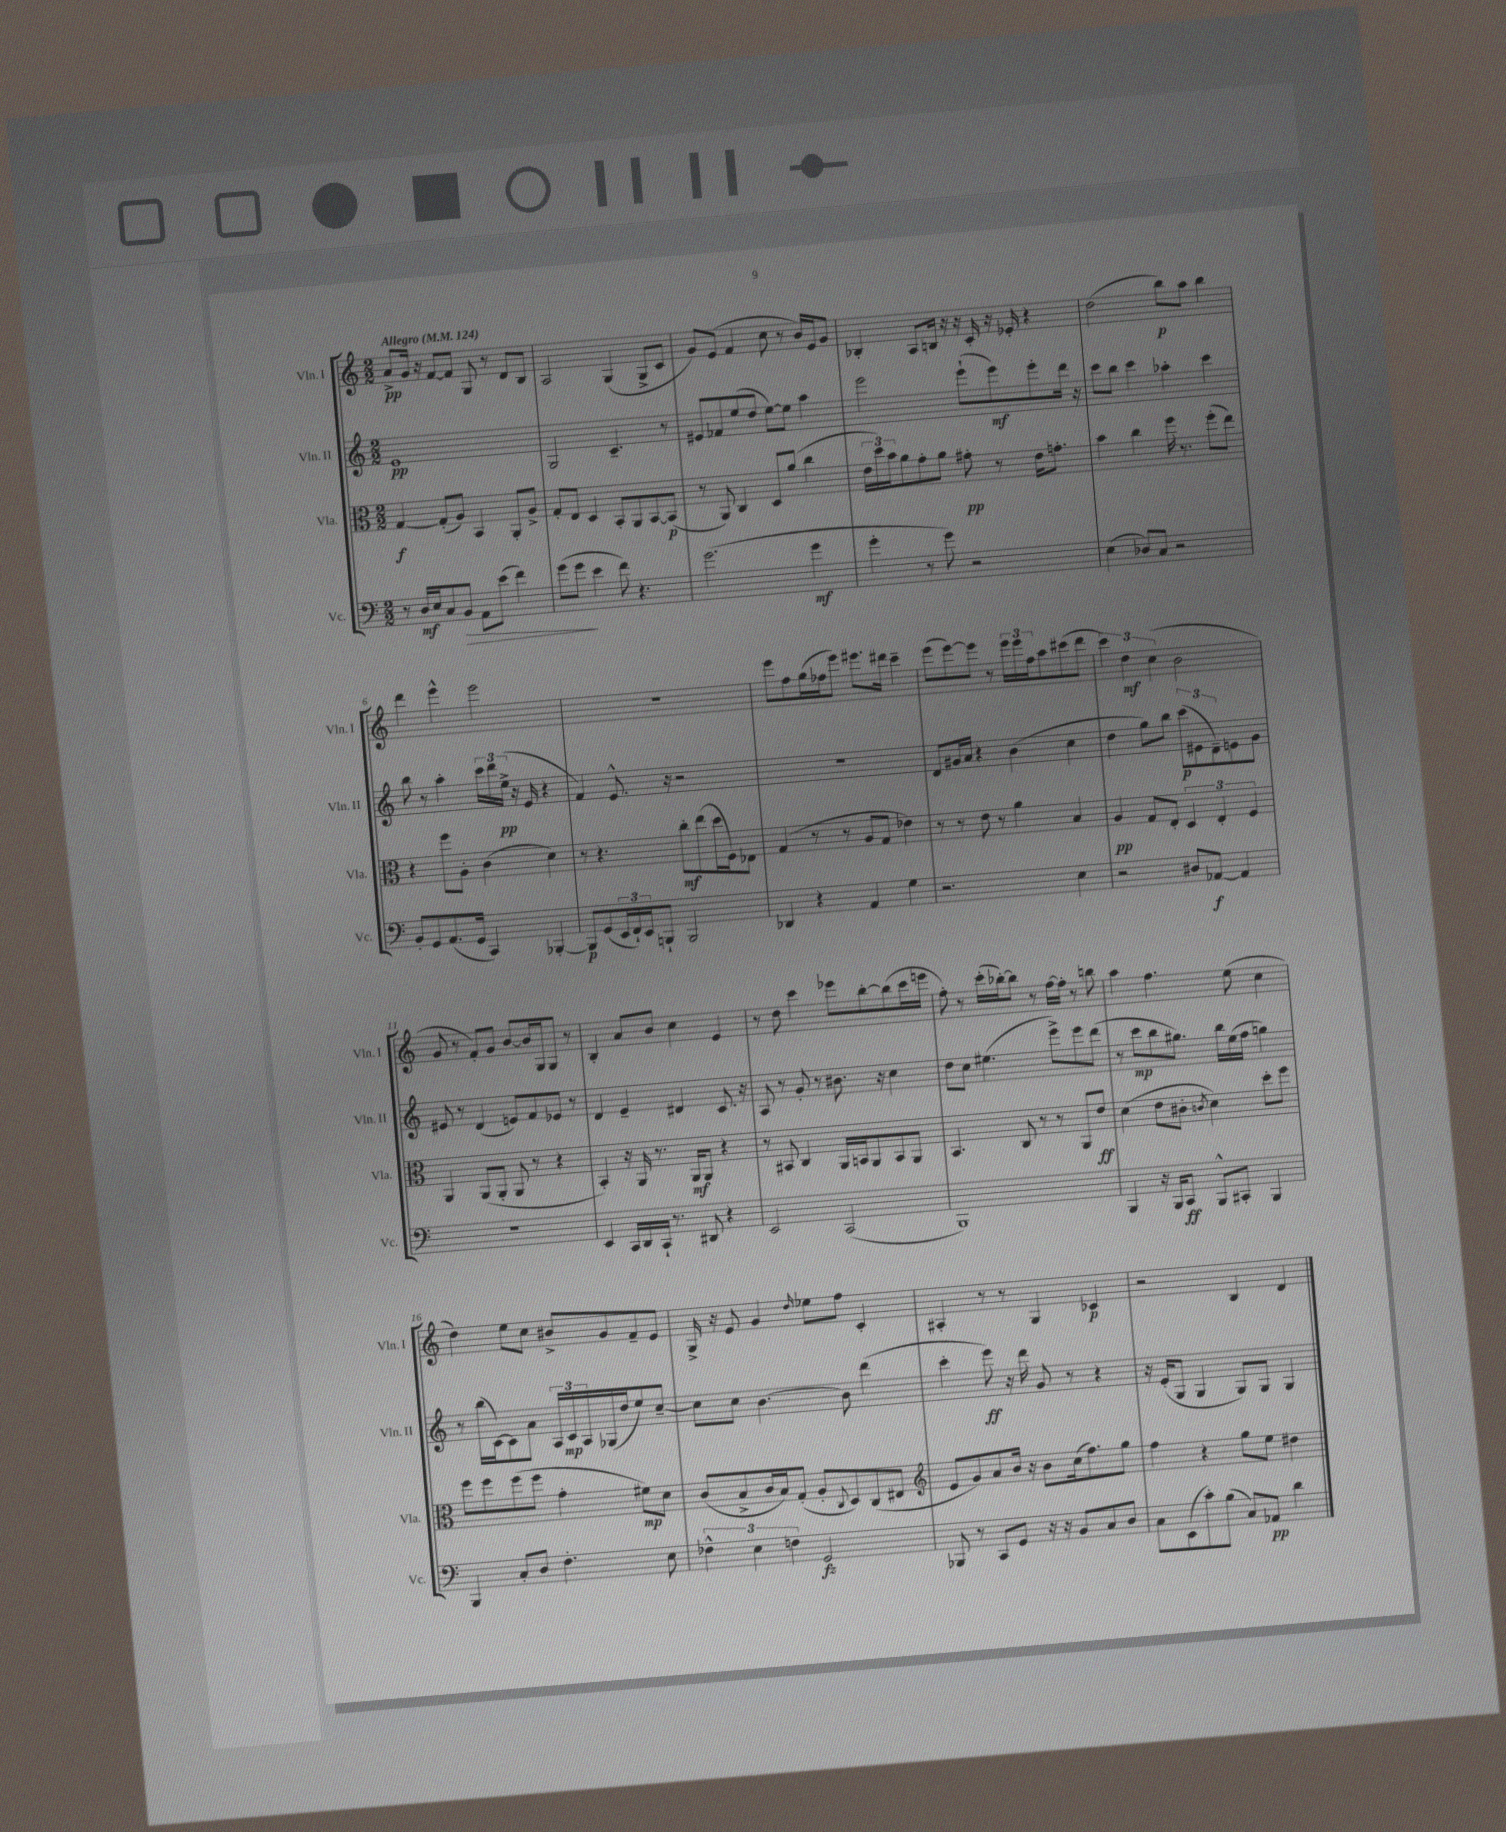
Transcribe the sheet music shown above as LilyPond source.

<<
\new StaffGroup <<
\new Staff = "s0" \with { instrumentName = "Vln. I" shortInstrumentName = "Vln. I" } {
    \clef treble \key c \major \numericTimeSignature \time 2/2 \tempo "Allegro" 4 = 124
    a'8->\pp g'16 r16 f'8~ f'8 g8 r8 d'8 b8 |
    a2 g4( g8-> c'8 |
    g'8) e'8( f'4 c''8 r8 b'16) e'16 g'8 |
    bes4-. a8 b16 r16 r16 c'16-. r16 ees'16-. r4 |
    d''2( b''8\p) a''8 b''4 |
    d'''4 e'''4-^ e'''2 |
    R1 |
    e'''8 f''8 g''16( fes''16 e'''8) eis'''8. dis'''16 c'''4-- |
    e'''8( e'''8~) e'''8 r8 \tuplet 3/2 { e'''16 e'''16 f''16 } a''8 cis'''8( d'''8 |
    \tuplet 3/2 { c'''4) d''4\mf c''4( } b'2 |
    g'8 r8 f'8-.) g'8 b'8~ b'16 g16 g8 r8 |
    b4-. a'8 b'8 c''4 e'4 |
    r8 d''8 c'''4 ees'''8 b''8~-. b''8( c'''16 e'''16 |
    f''8-.) r8 c'''16-.( bes''16~-.) bes''8 r8 f''16~ f''16-. r8 b''8 |
    a''4 f''4. e''8( c''4 |
    d''4) e''8 c''8 bis'8-> g'8 f'8-- e'8 |
    g16-> r16 e'8 g'4 \grace { d''16 } ees''8 f''8 c'4-. |
    ais4-. r8 r8 g4 ces'4\p |
    r2 b4 d'4 \bar "|." |
}
\new Staff = "s1" \with { instrumentName = "Vln. II" shortInstrumentName = "Vln. II" } {
    \clef treble \key c \major \numericTimeSignature \time 2/2
    e'1\pp |
    g2 c'4.-- r8 |
    eis'8 fes'8 e''8( d''8 e''8~) e''8 a''4 |
    e'''2 e'''8-!( e'''8\mf) e'''8-. d'''16 r16 |
    c'''8 b''8 c'''4 aes''4-. c'''4 |
    b''8 r8 a''4-. \tuplet 3/2 { c'''16 d'''16 e''16->\pp( } r16 e'16 r4 |
    f'4) e'8.-^ r16 r2 |
    r1 |
    d'8 gis'16 a'16 r4 b'4( c''4 |
    d''4 g''8) b''8 \tuplet 3/2 { c'''8\p( eis'8 d'8--) } e'8 g'8 |
    eis'8 r8 d'4( e'8) f'8 ees'8 r8 |
    d'4 e'4-- dis'4 c'8. r16 |
    a8 r8 g'8-. r8 bis'8. r16 c''4 |
    d''8 c''8 eis''4.( e'''8->) e'''8 d'''8( |
    r8 c'''8\mp b''8 gis''8.) b''16 e''16( f''16 g''4) |
    r8 b''16( c'16~) c'8 a'8 \tuplet 3/2 { a16 c'16\mp a16 } ges16( d''16 e''8) c''8~-- |
    c''8 c''8 b'4.~ b'8 d'''4( |
    c'''4-. e'''8\ff) r16 d'''16 g'8 r8 r4 |
    r16 e'16-.( g8 g4 g8) g8 g4 \bar "|." |
}
\new Staff = "s2" \with { instrumentName = "Vla." shortInstrumentName = "Vla." } {
    \clef alto \key c \major \numericTimeSignature \time 2/2
    g4~\f g8-.( a8) b,4 a,8-. a8-> |
    g8-. e8 d4 b,8-. a,8 b,8~ b,8\p( |
    r8 a,8) c4 d8 a'8( c''4 |
    \tuplet 3/2 { e'16 d''16) b'16 } a'8 g'8-. a'8 gis'8-.\pp r8 e'16 g'8.-. |
    b'4 c''4 f''16 r8. f''8-.( e''8) |
    r4 f''8 a8-. c'4( d'4) |
    r8 r4. c''8-.\mf e''8( d''16 f16) ees8 |
    g4( r8 r8 a8 g8 ees'4) |
    r8 r8 e'8 r8 a'4 b4 |
    a4\pp g8 e8-. \tuplet 3/2 { d4 e4-. f4 } |
    a,4 a,8( a,8-. a,8 r8 r4 |
    b,4-.) r16 a,16 r8. a,16\mf a,8 r4 |
    r8 bis,8 c4 a,16 b,16 a,8 b,8 a,8 |
    b,4. c8 r8 r8 a,8 e'8\ff |
    d'4( e'8 cis'8-. \acciaccatura { c'8 } d'4) d''8-. f''8 |
    f''8 f''8 f''8( f''8 g'4-. fis'8\mp) d'8 |
    c'8( b8-> c'16 b16) g8-.( a8-. \appoggiatura { c8 } d8) c8( eis8 |
    \clef treble e'8 g'8) a'8 b'16 r16 b'8 c''16( f''8.) g''8 |
    f''4 r4 g''8 e''8 dis''4 \bar "|." |
}
\new Staff = "s3" \with { instrumentName = "Vc." shortInstrumentName = "Vc." } {
    \clef bass \key c \major \numericTimeSignature \time 2/2
    r8 d16\mf e16 c8 b,8\> a,8 e'8( f'4) |
    g'8( g'8\! e'4 f'8) r4. |
    g'2.( g'4\mf |
    g'4-. r8 g'8) r2 |
    e4( des8) c8 r2 |
    b,8-. g,8 a,8.( g,16 c,4) bes,,4~-. |
    bes,,8\p g,8( \tuplet 3/2 { e,16 f,16-!) e,16 } b,,8-! b,,2 |
    des,4 r4 a,4 g4 |
    r2. e4 |
    r2 dis8 aes,8~\f aes,4 |
    R1 |
    e,4 c,16 d,16 c,16-! r8. dis,8 r4 |
    e,2 c,2( |
    b,,1) |
    b,,4 r16 b,,16 c,8\ff b,,8-^ cis,8-. b,,4 |
    b,,4 c8-. d8 f4.-. e8 |
    \tuplet 3/2 { fes4-^ e4 f4 } g,2\fz |
    bes,,8 r8 c,8 g,8 r16 r16 b,8 c8 d8 |
    c8 e,8( c'8-.) b8( c8) aes,8\pp d'4 \bar "|." |
}
>>
>>
